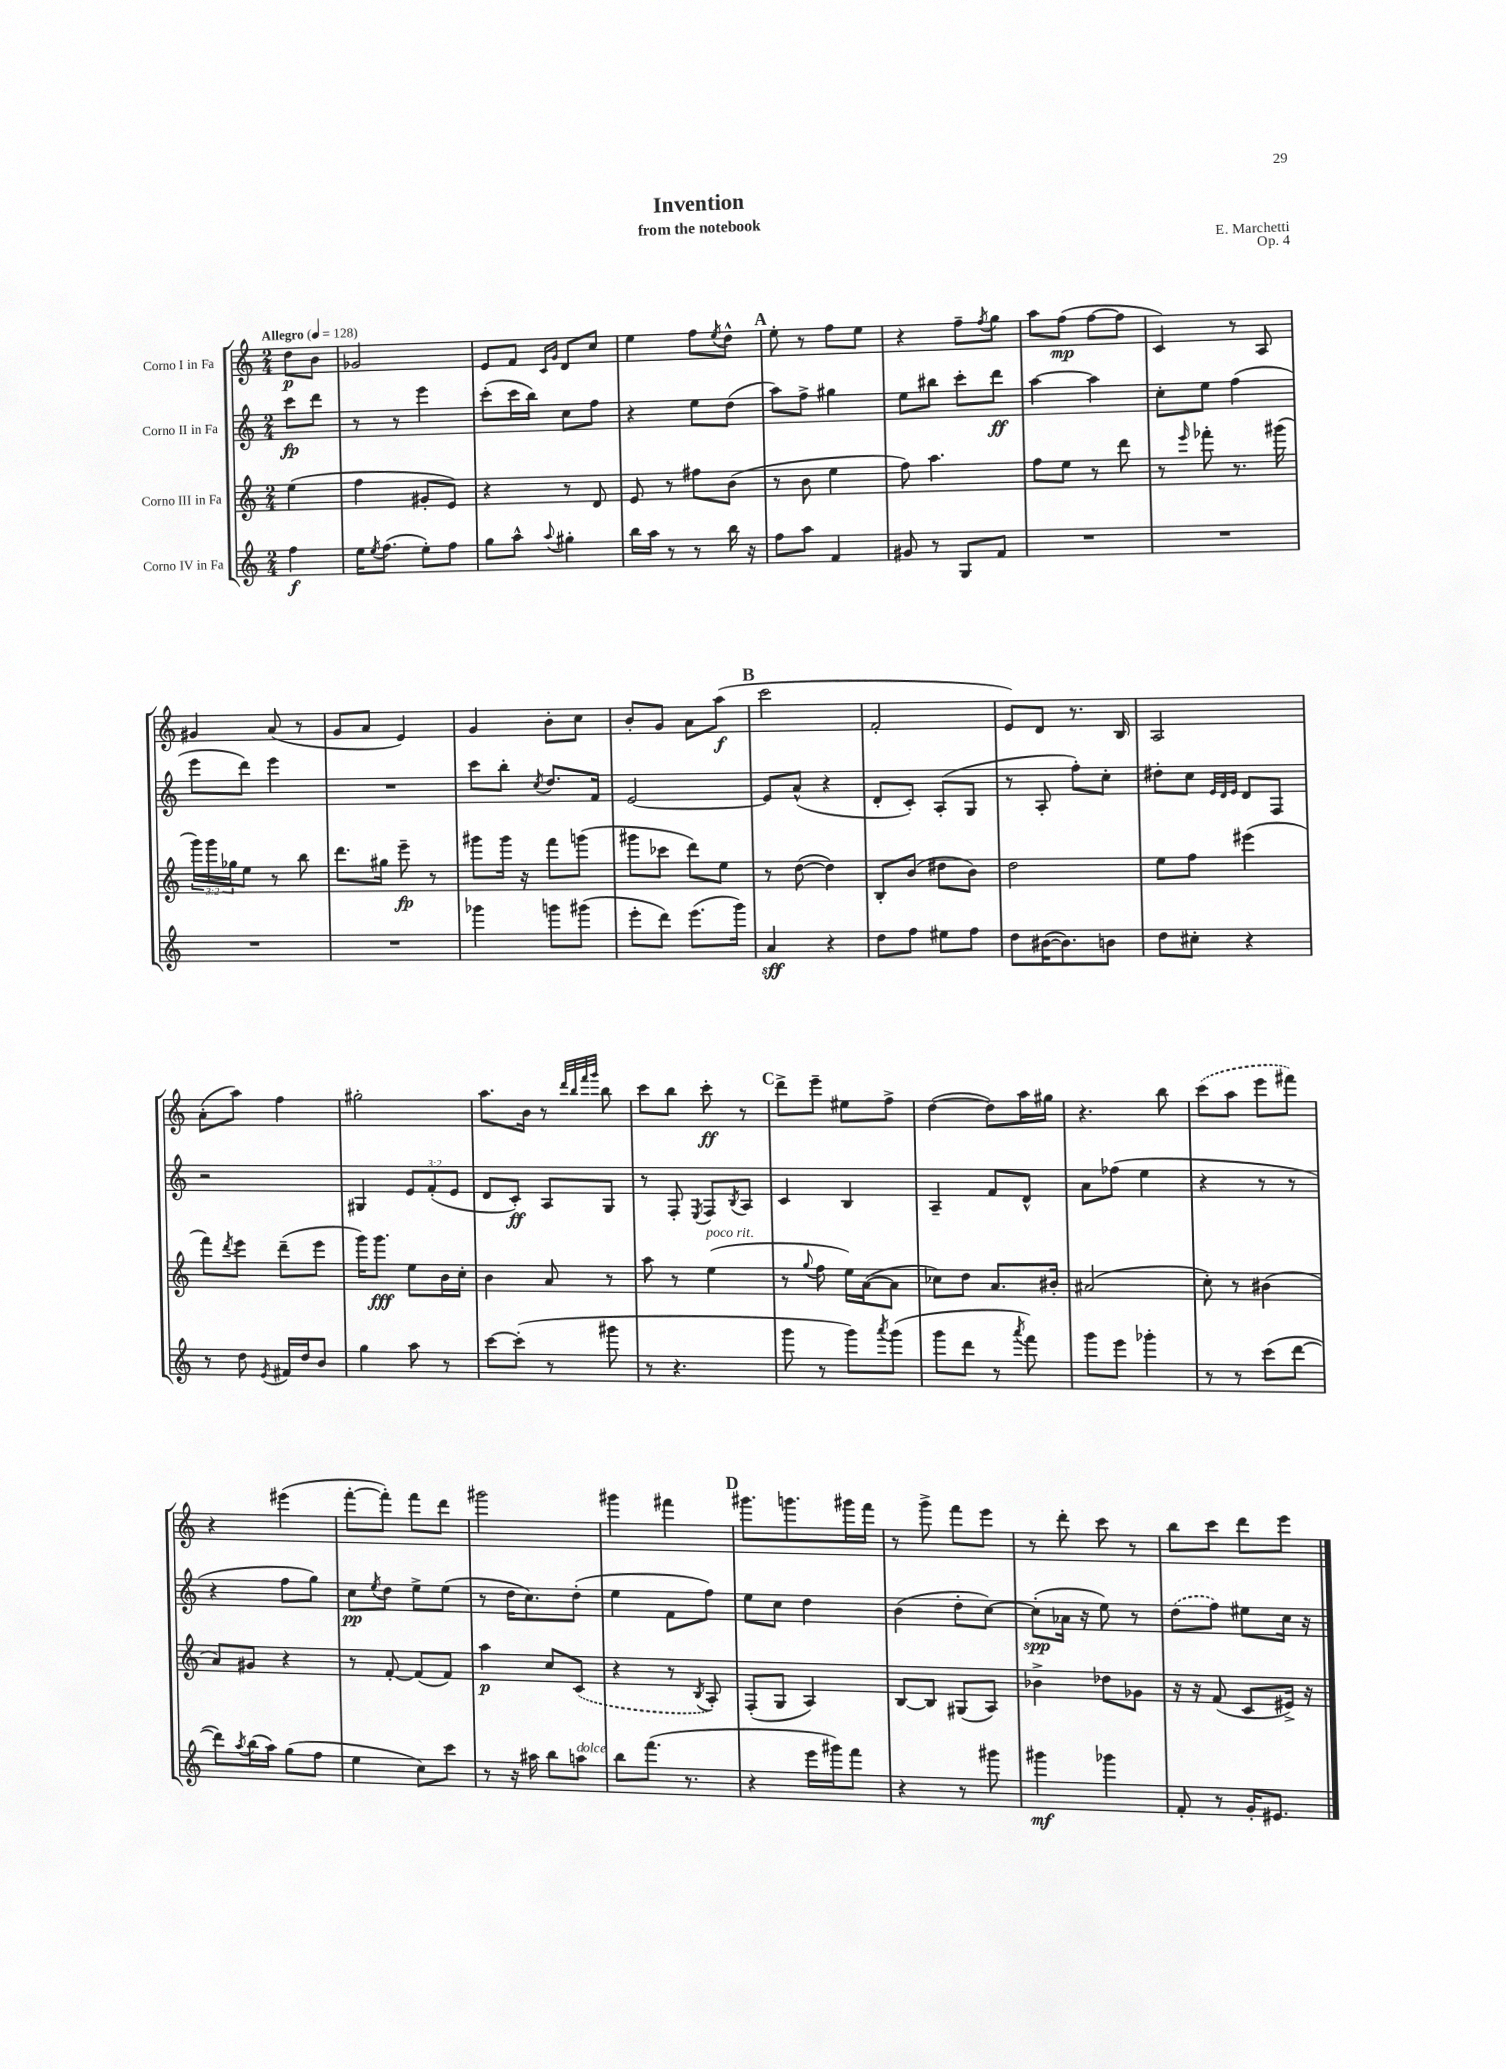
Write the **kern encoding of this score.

**kern	**kern	**kern	**kern
*staff4	*staff3	*staff2	*staff1
*clefG2	*clefG2	*clefG2	*clefG2
*k[]	*k[]	*k[]	*k[]
*M2/4	*M2/4	*M2/4	*M2/4
*MM128	*MM128	*MM128	*MM128
4ff	(4ee	8ccc	8dd
.	.	8ddd	8b
=	=	=	=
16ee	4ff	8r	2g-
8qee	.	.	.
(8.ff	.	.	.
.	.	8r	.
8ee')	8g#'	4eee	.
8ff	8e)	.	.
=	=	=	=
8gg	4r	(8ccc'	8e
8aa^^	.	16ccc	8f
.	.	16bb)	.
.	.	.	16qqc
8qqaa	.	.	16qqg
4gg#'	8r	8cc	8d
.	8d	8ff	8cc
=	=	=	=
16bb	8e	4r	4ee
16aa	.	.	.
8r	8r	.	.
8r	8ff#	8ee	8ff
.	.	.	8qee
16bb	(8b	(8dd	8dd^^
16r	.	.	.
=	=	=	=
8ff	8r	8aa)	8ee'
8aa	8b	8ff^	8r
4f	4ee	4gg#	8ff
.	.	.	8ee
=	=	=	=
8g#	8ff)	8ee	4r
8r	4.aa	8bb#	.
8G	.	8ccc'	8ff~
.	.	.	8qff
8f	.	8ddd	8gg
=	=	=	=
2r	8ff	[4aa	8aa
.	8ee	.	(8ff
.	8r	4aa]	[8ff
.	8ddd	.	8ff]
=	=	=	=
2r	8r	8cc'	4c)
.	16qqeee	.	.
.	8fff-'	8ee	.
.	8.r	(4ff	8r
.	.	.	8A
.	(16ggg#	.	.
=	=	=	=
2r	24ggg)	8eee	4g#
.	24ggg	.	.
.	24gg-	.	.
.	8ee	8ddd)	.
.	8r	4eee	(8a
.	8bb	.	8r
=	=	=	=
2r	8.ddd	2r	8g
.	.	.	8a
.	16gg#	.	.
.	8eee~	.	4e)
.	8r	.	.
=	=	=	=
4ggg-	8ggg#	8ccc	4g
.	16ggg#	8bb'	.
.	16r	.	.
.	.	8qcc	.
8ggg	8fff	8.dd	8b'
(8ggg#	(8ggg	.	8cc
.	.	16f	.
=	=	=	=
8eee'	8ggg#	[2e	8b'
8ddd)	8ccc-	.	8g
(8.eee	8ddd)	.	8a
.	8ee	.	(8aa
16ggg)	.	.	.
=	=	=	=
4a	8r	8e]	2ccc
.	([8dd	(8a^^	.
4r	4dd])	4r	.
=	=	=	=
8dd	8B'	8d'	2f'
8ff	(8b	8c')	.
8ee#	8dd#	(8A'	.
8ff	8b)	8G	.
=	=	=	=
8dd	2dd	8r	8e)
([16b#	.	8A'	8d
8.b#])	.	.	.
.	.	8ff')	8.r
8b	.	8cc'	.
.	.	.	16B
=	=	=	=
8dd	8ee	8dd#'	2A
8cc#'	8ff	8cc	.
.	.	32qqe	.
.	.	32qqd	.
.	.	32qqe	.
4r	(4eee#	8d	.
.	.	8F	.
=	=	=	=
8r	8fff)	2r	(8a'
.	8qddd	.	.
8dd	8eee	.	8aa)
8qe	.	.	.
16f#	(8ddd~	.	4ff
16dd	.	.	.
8b	8eee	.	.
=	=	=	=
4gg	16ggg)	4G#	2gg#'
.	8.ggg	.	.
8aa	8ee	12e	.
.	.	(12f'	.
8r	16b	.	.
.	.	12e	.
.	16cc'	.	.
=	=	=	=
[8ccc	4b	8d	8.aa
(8ccc']	.	8c')	.
.	.	.	16b
8r	8a	8A	8r
.	.	.	32qqddd
.	.	.	32qqbb
.	.	.	32qqfff
.	.	.	32qqggg
8ggg#	8r	8G	8bb
=	=	=	=
8r	8aa	8r	8ccc
4.r	8r	8F'	8bb
.	.	8qE	.
.	(4ee	8F	8ccc'
.	.	8qB	.
.	.	8A	8r
=	=	=	=
8ggg	8r	4c	8ddd^
.	8qqgg	.	.
8r	8ff	.	8eee~
8ggg)	16ee)	4B	8ee#
.	([16a	.	.
8qaaa	.	.	.
(8ggg	8a]	.	8ff^
=	=	=	=
8ggg	8cc-)	4A~	([4dd
8ddd	8dd	.	.
8r	8.a	8f	8dd])
8qaaa	.	.	.
8fff)	.	8d^^	16aa
.	16b#'	.	16gg#
=	=	=	=
8ggg	(2a#	8a	4.r
8eee	.	(8ff-	.
4ggg-'	.	4ee	.
.	.	.	8bb
=	=	=	=
8r	8cc')	4r	(8ccc
8r	8r	.	8aa
(8ccc	(4b#	8r	8eee
[8ddd	.	8r	8fff#)
=	=	=	=
8ddd])	8a)	4r	4r
8qaa	.	.	.
(16bb	8g#	.	.
16aa)	.	.	.
(8gg	4r	8ff	(4eee#
8ff	.	8gg)	.
=	=	=	=
4ee	8r	8cc	[8fff'
.	.	8qee	.
.	[8f'	8dd	8fff'])
8cc)	(8f]	8ee^	8fff
8ccc	8f)	(8ee	8ddd
=	=	=	=
8r	4aa	8r	2ggg#
16r	.	16dd	.
16aa#	.	8.cc)	.
8bb	8cc	.	.
8aa	(8c	(8dd'	.
=	=	=	=
8bb	4r	4ee	4ggg#
(8.fff	.	.	.
.	8r	8f	4fff#
8.r	.	.	.
.	8qB	.	.
.	8A')	8ff)	.
=	=	=	=
4r	(8F'	8ee	8.ggg#
.	8G	8cc	.
.	.	.	8.ggg
16eee	4A)	4dd	.
16ggg#)	.	.	.
8fff	.	.	16ggg#
.	.	.	16fff
=	=	=	=
4r	[8B	(4b	8r
.	8B]	.	8ggg^
8r	(8G#	8dd'	8fff
8ggg#	8A)	[8cc)	8eee
=	=	=	=
4ggg#	4b-^	(8cc']	8r
.	.	16a-	8ddd'
.	.	16r	.
4ggg-	8dd-	8ee)	8ccc
.	8g-	8r	8r
=	=	=	=
8f'	16r	(8dd	8bb
.	16r	.	.
8r	(8f	8ff)	8ccc
16g'	8c	8ee#	8ddd
8.e#	.	.	.
.	16e#^)	16cc	8eee
.	16r	16r	.
==	==	==	==
*-	*-	*-	*-
